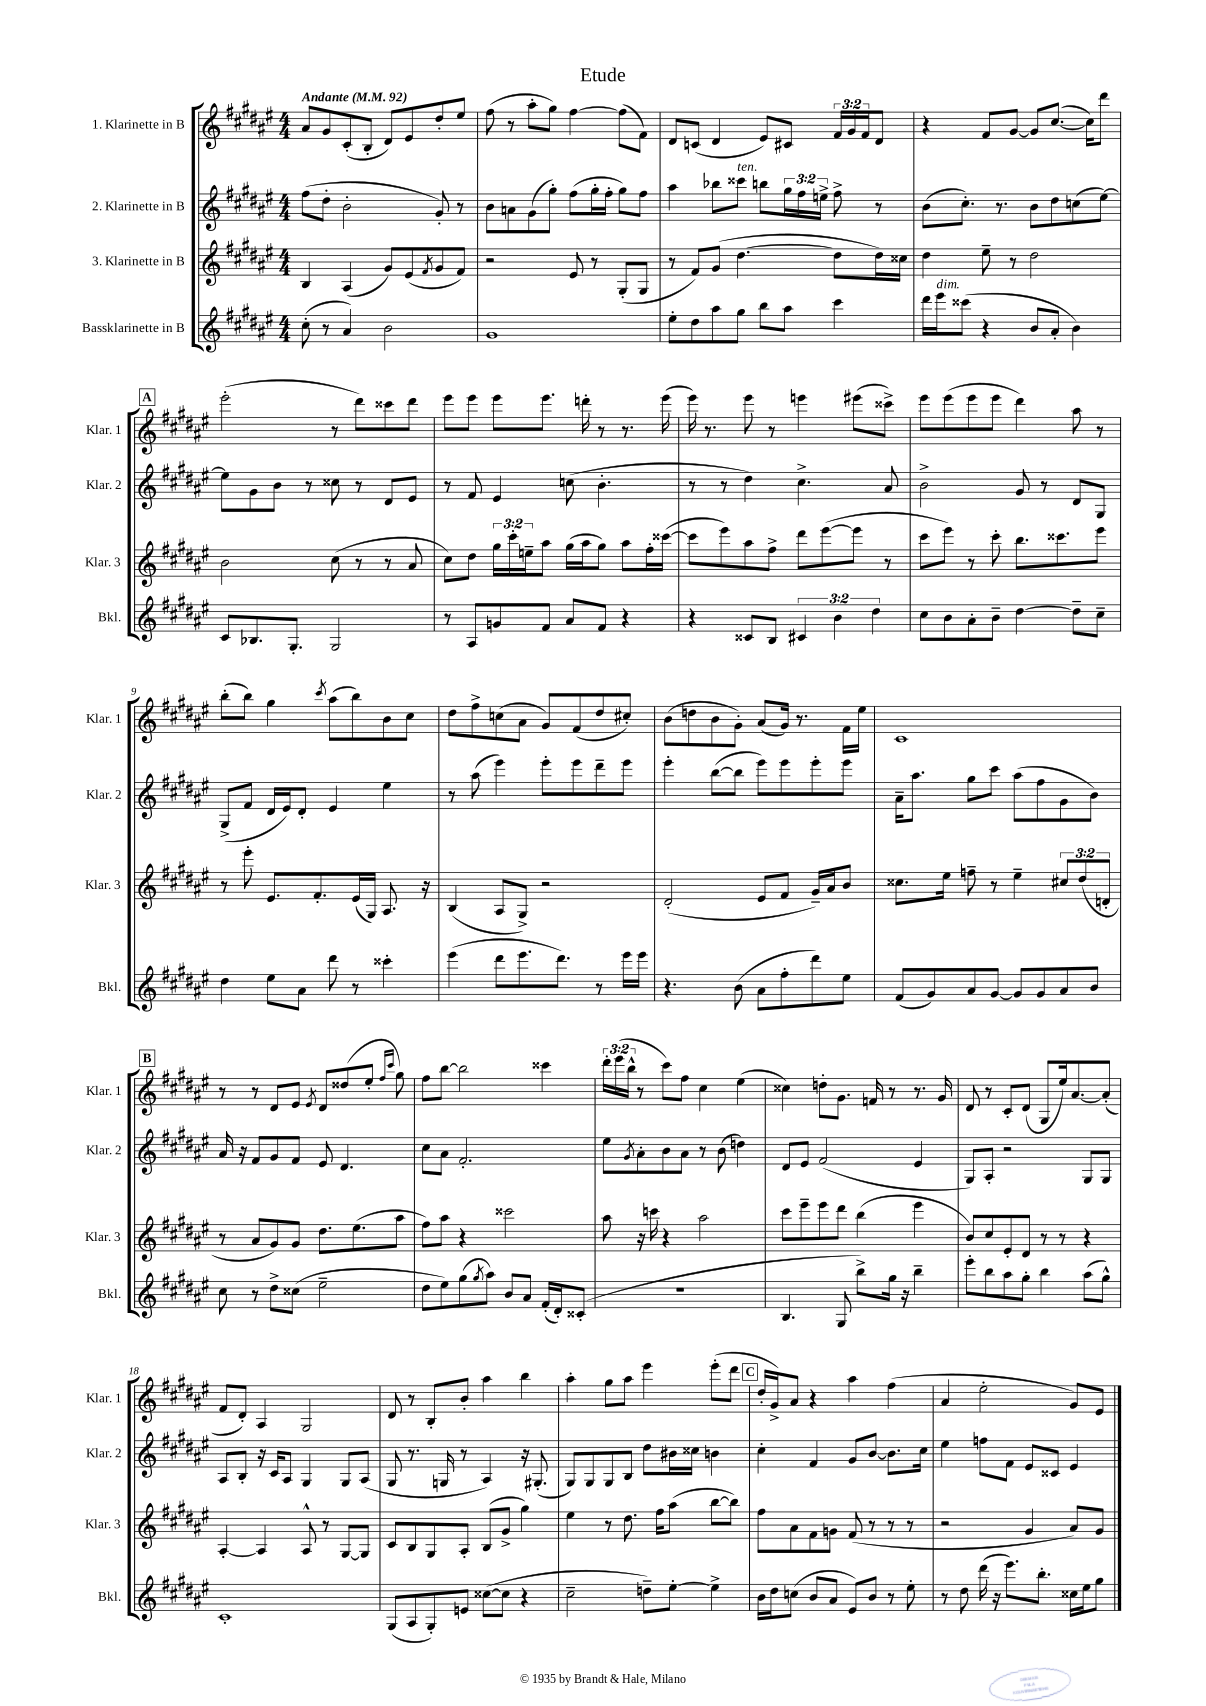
\header { title = "Etude" }
<<
\new StaffGroup <<
\new Staff = "s0" \with { instrumentName = "1. Klarinette in B" shortInstrumentName = "Klar. 1" } {
    \clef treble \key fis \major \numericTimeSignature \time 4/4 \override Staff.TupletNumber.text = #tuplet-number::calc-fraction-text \tempo "Andante" 4 = 92
    ais'8 gis'8 cis'8-.( b8-. dis'8) eis'8 dis''8-. eis''8 |
    fis''8( r8 ais''8-. gis''8) fis''4~ fis''8( fis'8) |
    dis'8 c'8( dis'4 eis'8) cis'8 \tuplet 3/2 { fis'16 gis'16 fis'16 } dis'8 |
    r4 fis'8 gis'8~ gis'8 cis''8.~( cis''16) dis'''8 |
    \mark \markup { \box "A" } eis'''2-.( r8 dis'''8) cisis'''8 dis'''8 |
    eis'''8 eis'''8 eis'''8 eis'''8. d'''16-. r8 r8. eis'''16( |
    eis'''16) r8. eis'''8 r8 e'''4 eis'''8( cisis'''8->) |
    eis'''8 eis'''8( eis'''8 eis'''8 dis'''4) ais''8 r8 |
    b''8-.( b''8) gis''4 \acciaccatura { cis'''8 } ais''8( b''8) b'8 cis''8 |
    dis''8 fis''8-> c''8( ais'8 gis'8) fis'8( dis''8 cis''8-.) |
    b'8( d''8 b'8 gis'8-.) ais'8( gis'16) r8. fis'16 eis''16 |
    cis'1 |
    \mark \markup { \box "B" } r8 r8 dis'8 eis'8 \acciaccatura { eis'8 } dis'8 disis''8( eis''8-. \grace { fis''16 cis'''16 } gis''8) |
    fis''8 b''8~ b''2 cisis'''4 |
    \tuplet 3/2 { dis'''16-. eis'''16( b''16-^ } r8 cis'''8) fis''8 cis''4 eis''4( |
    cisis''4) d''8-. gis'8. f'16 r8 r8. gis'16 |
    dis'8 r8 cis'8-. dis'8( gis8 eis''16) ais'8.~ ais'8-.( |
    fis'8 dis'8-.) ais4 gis2 |
    dis'8 r8 b8-. b'8-. ais''4 b''4 |
    ais''4-. gis''8 ais''8 eis'''4 eis'''8-.( dis'''8 |
    \mark \markup { \box "C" } dis''16-. gis'16->) ais'8 r4 ais''4 fis''4( |
    ais'4 eis''2-. gis'8) eis'8 \bar "|." |
}
\new Staff = "s1" \with { instrumentName = "2. Klarinette in B" shortInstrumentName = "Klar. 2" } {
    \clef treble \key fis \major \numericTimeSignature \time 4/4 \override Staff.TupletNumber.text = #tuplet-number::calc-fraction-text
    fis''8( dis''8-. b'2-. gis'8-.) r8 |
    b'8 a'8 gis'8( gis''8-.) fis''8( gis''16-. fis''16-. gis''8) fis''8 |
    ais''4 bes''8 cisis'''8^\markup { \italic "ten." } b''8 \tuplet 3/2 { gis''16 fis''16 e''16-> } fis''8-> r8 |
    b'8( cis''8.-.) r8. b'8 dis''8 c''8( eis''8~) |
    \mark \markup { \box "A" } eis''8 gis'8 b'8 r8 cisis''8 r8 dis'8 eis'8 |
    r8 fis'8 eis'4 c''8( b'4.-. |
    r8 r8 dis''4) cis''4.-> ais'8 |
    b'2-> gis'8 r8 dis'8 gis8 |
    gis8->( fis'8 dis'16 eis'16) dis'8-. eis'4 eis''4 |
    r8 ais''8( eis'''4) eis'''8-. eis'''8 dis'''8-- eis'''8 |
    eis'''4-. b''8~( b''8 eis'''8) eis'''8 eis'''8-. eis'''8 |
    ais'16-- ais''8. gis''8 cis'''8 ais''8( fis''8 gis'8 b'8) |
    \mark \markup { \box "B" } ais'16 r16 fis'8 gis'8 fis'8 eis'8 dis'4. |
    cis''8 ais'8 fis'2.-. |
    eis''8 \acciaccatura { gis'8 } ais'8-. b'8 ais'8 r8 b'8( d''4) |
    dis'8 eis'8 fis'2( eis'4 |
    gis8) ais8-. r2 gis8 gis8 |
    ais8 b8-. r16 cis'16 ais8 gis4 gis8 ais8( |
    gis8 r8. g16 r8 ais4) r16 gis8.-.( |
    gis8) gis8 gis8 b8 dis''8 bis'16 cisis''16 b'4 |
    \mark \markup { \box "C" } cis''4-. fis'4 gis'8 b'8~ b'8. cis''16 |
    eis''4 f''8 fis'8 eis'8 cisis'8 eis'4 \bar "|." |
}
\new Staff = "s2" \with { instrumentName = "3. Klarinette in B" shortInstrumentName = "Klar. 3" } {
    \clef treble \key fis \major \numericTimeSignature \time 4/4 \override Staff.TupletNumber.text = #tuplet-number::calc-fraction-text
    b4 ais4( gis'8) eis'8( \acciaccatura { fis'8 } gis'8 fis'8) |
    r2 eis'8 r8 gis8-.( gis8 |
    r8 fis'8) gis'8( dis''4.~ dis''8 dis''16) cisis''16 |
    dis''4 eis''8-- r8 dis''2 |
    \mark \markup { \box "A" } b'2 cis''8( r8 r8 ais'8 |
    cis''8) dis''8 \tuplet 3/2 { gis''16 cis'''16-. e''16-- } ais''8 gis''16( ais''16 gis''8) ais''8 fis''16-. cisis'''16~( |
    cisis'''8 eis'''8) ais''8 fis''8-> dis'''8 eis'''8~( eis'''8 r8 |
    cis'''8 eis'''8) r8 cis'''8-. b''8. cisis'''8. eis'''8 |
    r8 eis'''8-. eis'8. fis'8.-. eis'16( gis16) ais8. r16 |
    b4( ais8 gis8->) r2 |
    dis'2-.( eis'8 fis'8 gis'16--) ais'16 b'8 |
    cisis''8. eis''16 f''8-- r8 eis''4-- \tuplet 3/2 { cis''8 dis''8( d'8-. } |
    \mark \markup { \box "B" } r8 ais'8 gis'8) gis'8 dis''8. eis''8.( ais''8 |
    fis''8) ais''8 r4 cisis'''2 |
    ais''8 r16 c'''16 r4 ais''2 |
    cis'''8 eis'''8-- eis'''8 dis'''8 b''4( eis'''4 |
    b'8) cis''8 eis'8-. dis'8 r8 r8 r4 |
    ais4~-. ais4 ais8-^ r8 gis8~ gis8 |
    cis'8 b8 gis8 ais8-. b8( gis'8-> gis''4) |
    eis''4 r8 dis''8. fis''16 ais''8( b''8~ b''8) |
    \mark \markup { \box "C" } fis''8 ais'8 fis'8 g'8 fis'8( r8 r8 r8 |
    r2 gis'4 ais'8) gis'8 \bar "|." |
}
\new Staff = "s3" \with { instrumentName = "Bassklarinette in B" shortInstrumentName = "Bkl." } {
    \clef treble \key fis \major \numericTimeSignature \time 4/4 \override Staff.TupletNumber.text = #tuplet-number::calc-fraction-text
    cis''8-.( r8 ais'4) b'2 |
    gis'1 |
    eis''8-. dis''8 ais''8 gis''8 b''8 ais''8 cis'''4 |
    dis'''16 eis'''16^\markup { \italic "dim." } cisis'''8( r4 b'8 ais'8-. b'4) |
    \mark \markup { \box "A" } cis'8 bes8. gis8.-. gis2 |
    r8 ais8 g'8 fis'8 ais'8 fis'8 r4 |
    r4 cisis'8 b8 \tuplet 3/2 { cis'4 b'4 dis''4 } |
    cis''8 b'8 ais'8-. b'8-- dis''4~ dis''8-- cis''8-- |
    dis''4 eis''8 ais'8 dis'''8 r8 cisis'''4-. |
    eis'''4( dis'''8 eis'''8. dis'''8.) r8 eis'''16 eis'''16 |
    r4. b'8( ais'8 fis''8-. dis'''8) eis''8 |
    fis'8( gis'8) ais'8 gis'8~ gis'8 gis'8 ais'8 b'8 |
    \mark \markup { \box "B" } cis''8 r8 dis''8-> cisis''8( eis''2-- |
    dis''8 eis''8) gis''8( \acciaccatura { gis''8 } ais''8) b'8 ais'8 fis'16-.( dis'16-.) cisis'8-.( |
    R1 |
    b4. gis8 b''8->) gis''16 r16 b''4-- |
    eis'''8-. b''8 ais''8 gis''8-. b''4 ais''8( gis''8-^) |
    cis'1-. |
    gis8( ais8 gis8-.) e'8 cisis''8~( cisis''8 r4 |
    cis''2-- d''8--) eis''8~-. eis''4-> |
    \mark \markup { \box "C" } b'16 dis''16 c''8( b'8 ais'8 eis'8) b'8 r8 eis''8-. |
    r8 dis''8 dis'''16( r16 eis'''8.) b''8.-. cisis''16 eis''16 gis''8 \bar "|." |
}
>>
>>
